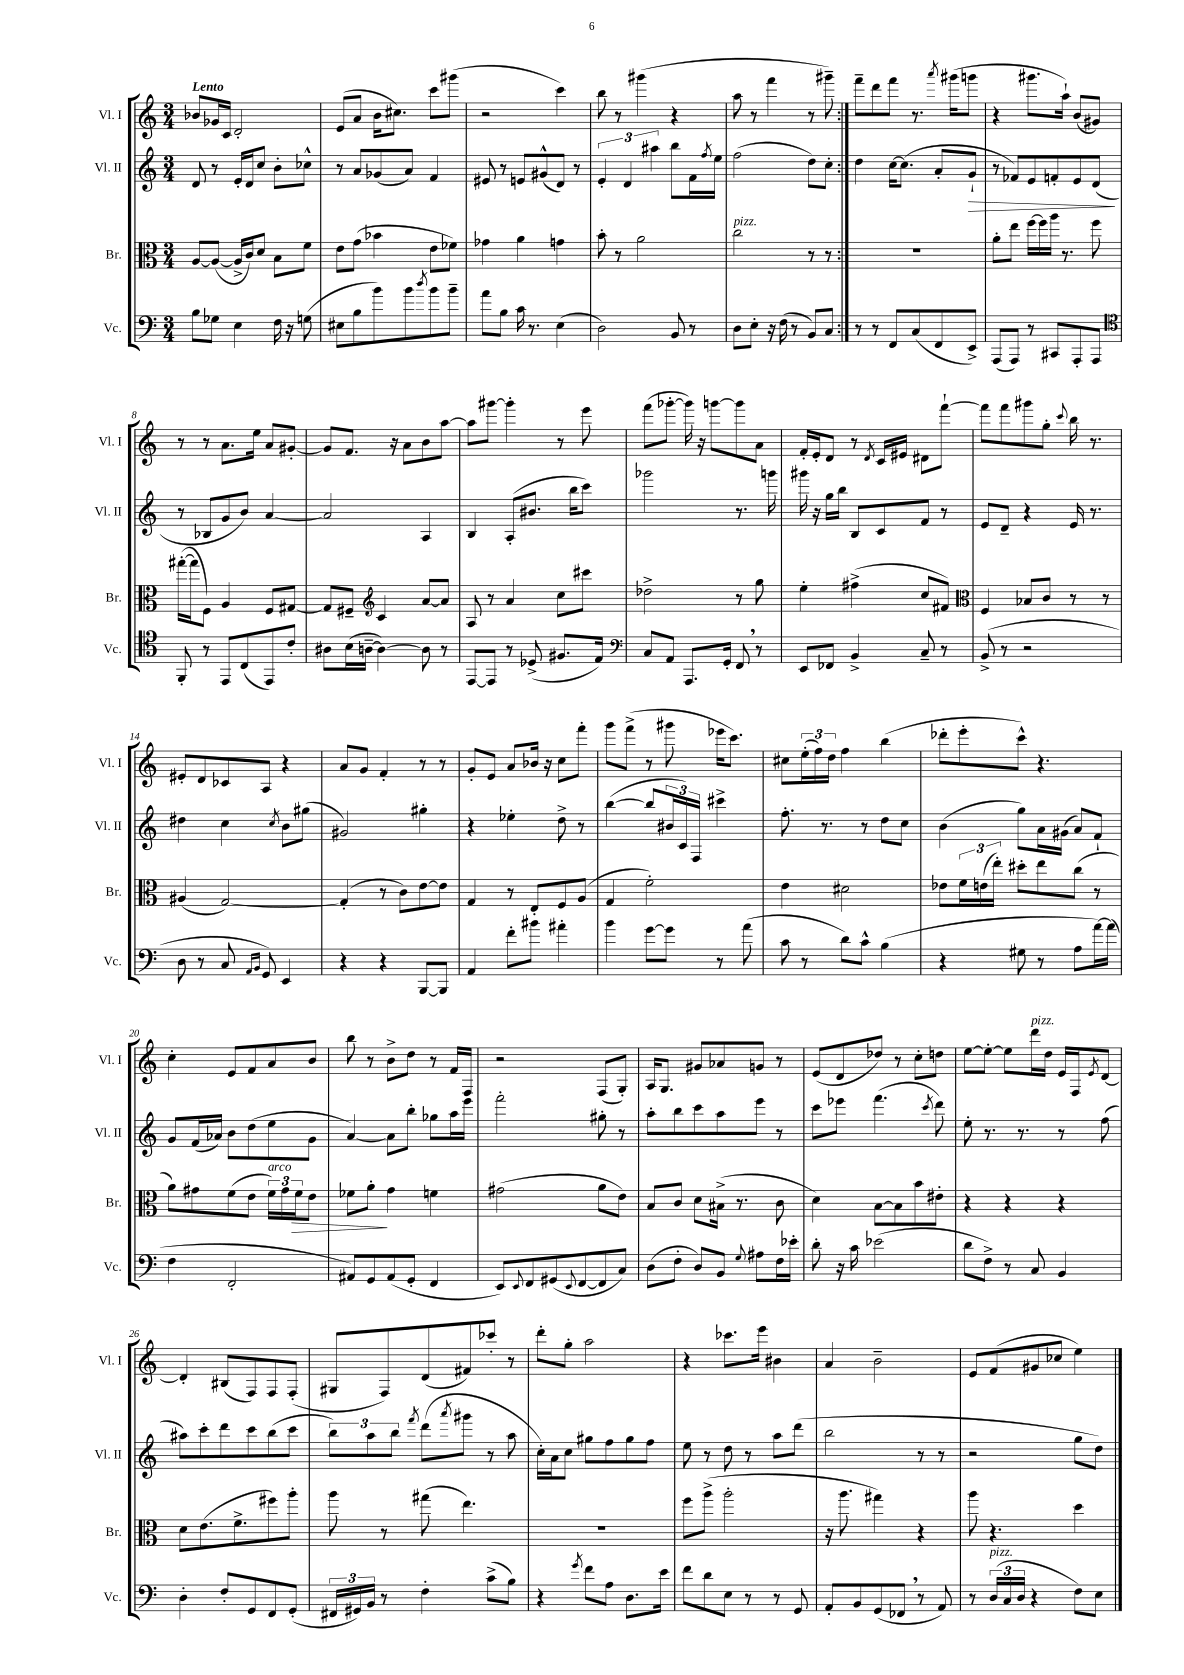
<<
\new StaffGroup <<
\new Staff = "s0" \with { instrumentName = "Vl. I" shortInstrumentName = "Vl. I" } {
    \clef treble \key c \major \numericTimeSignature \time 3/4 \tempo "Lento"
    \repeat volta 2 { bes'8 ges'16 c'16 d'2-. |
    e'8( a'8 b'16 cis''8.) c'''8 gis'''8( |
    r2 c'''4) |
    b''8 r8 gis'''4( r4 |
    a''8 r8 f'''4 r8 gis'''8--) | }
    f'''8-- d'''8 f'''8 r8. \acciaccatura { a'''8 } gis'''16( g'''8 |
    r4 gis'''8. a''16-!) b'8( gis'8) |
    r8 r8 a'8. e''16 a'8 gis'8~-. |
    gis'8 f'8. r16 a'8 b'8 a''8~ |
    a''8 gis'''8~ gis'''4-. r8 e'''8 |
    f'''8( ges'''8~-. ges'''16) r16 g'''8~ g'''8 a'8 |
    f'16-. e'16-. d'8 r8 \acciaccatura { d'8 } c'16 eis'16 dis'8 f'''8~-! |
    f'''8 f'''8 gis'''8 g''8-. \appoggiatura { c'''8 } b''16 r8. |
    eis'8-. d'8 ces'8 a8 r4 |
    a'8 g'8 f'4-. r8 r8 |
    g'8-. e'8 a'8 bes'16 r16 c''8 f'''8-. |
    g'''8 f'''8->( r8 gis'''8 ees'''16 c'''8.) |
    cis''8 \tuplet 3/2 { e''16-.( f''16) d''16 } f''4 b''4( |
    des'''8-. e'''8-. c'''8-^) r4. |
    c''4-. e'8 f'8 a'8 b'8 |
    b''8 r8 b'8-> d''8 r8 f'16 f16 |
    r2 f8( g8-.) |
    a16 g8. gis'8 aes'8 g'8 r8 |
    e'8( d'8 des''8) r8 c''8-. d''8 |
    e''8~ e''8~-. e''8 d'''16^\markup { \italic "pizz." } d''16 e'16 f16 \acciaccatura { e'8 } d'8~ |
    d'4-. bis8( f8) f8 f8-.( |
    gis8 f8) d'8( fis'8) ces'''8-. r8 |
    d'''8-. g''8-. a''2 |
    r4 ces'''8. e'''16 bis'4 |
    a'4 b'2-- |
    e'8 f'8( gis'8 ces''8 e''4) \bar "|." |
}
\new Staff = "s1" \with { instrumentName = "Vl. II" shortInstrumentName = "Vl. II" } {
    \clef treble \key c \major \numericTimeSignature \time 3/4
    \repeat volta 2 { d'8 r8 e'16-. d'16 c''8 b'8-. ces''8-^ |
    r8 a'8 ges'8( a'8) f'4 |
    eis'8 r8 e'8 gis'8-^( d'8) r8 |
    \tuplet 3/2 { e'4-. d'4 ais''4 } b''8 f'16 \acciaccatura { f''8 } e''16 |
    f''2( d''8) c''8-. | }
    d''4 c''16~ c''8.( a'8-. g'8-!\> |
    r8 fes'8) e'8 f'8-. e'8 d'8\!( |
    r8 bes8 g'8 b'8) a'4~ |
    a'2 a4 |
    b4 a8-.( bis'8. b''16 c'''8) |
    ges'''2 r8. g'''16 |
    gis'''16 r16 g''16 b''16 b8 c'8 f'8 r8 |
    e'8 d'8-- r4 e'16 r8. |
    dis''4 c''4 \acciaccatura { c''8 } b'8 gis''8( |
    gis'2) gis''4-. |
    r4 ees''4-. d''8-> r8 |
    b''4~( b''8 \tuplet 3/2 { bis'16 c'16) f16 } cis'''4-> |
    f''8.-. r8. r8 d''8 c''8 |
    b'4( g''8) a'16 gis'16( a'8) f'8-! |
    g'8 f'16( aes'16) b'8 d''8( e''8 g'8 |
    a'4~) a'8 b''8-. ges''8 a''16 e'''16 |
    f'''2-. gis''8-. r8 |
    a''8-. b''8 c'''8 a''8 e'''8 r8 |
    c'''8 ees'''8 f'''4.( \acciaccatura { c'''8 } d'''8) |
    e''8-. r8. r8. r8 f''8( |
    ais''8) c'''8-. d'''8 c'''8 b''8( c'''8 |
    \tuplet 3/2 { b''8) a''8 b''8 } \acciaccatura { f'''8 } d'''8( \acciaccatura { a'''8 } gis'''8 r8 a''8 |
    c''16-.) a'16 c''8 gis''8 f''8 gis''8 f''8 |
    e''8 r8 d''8 r8 a''8 d'''8( |
    b''2 r8 r8 |
    r2 g''8 d''8) \bar "|." |
}
\new Staff = "s2" \with { instrumentName = "Br." shortInstrumentName = "Br." } {
    \clef alto \key c \major \numericTimeSignature \time 3/4
    \repeat volta 2 { a8~ a8~( a16-> c'16) d'8 b8 f'8 |
    e'8 g'8( bes'4 e'8 fes'8) |
    ges'4 a'4 g'4 |
    b'8-. r8 a'2 |
    c''2^\markup { \italic "pizz." } r8 r8 | }
    R2. |
    a'8-. e''8 f''16~ f''16 a''16 r8. f''8 |
    gis''16~-.( gis''16 f8) a4 f8 gis8~ |
    gis8 fis8-- \clef treble c'4 a'8~ a'8 |
    a8 r8 a'4 c''8 cis'''8 |
    des''2-> r8 g''8 |
    e''4-. fis''4->( c''8 fis'8) |
    \clef alto f4 bes8 c'8 r8 r8 |
    ais4( g2~) |
    g4-.( r8 c'8) e'8~ e'8 |
    g4 r8 e8-. f8 a8( |
    g4 f'2-.) |
    e'4 dis'2 |
    ees'8 \tuplet 3/2 { f'16 e'16( e''16-.) } dis''8-. e''8 c''8( r8 |
    a'8) gis'8 f'8( e'8 \tuplet 3/2 { f'16^\markup { \italic "arco" }) gis'16 f'16\> } e'8 |
    fes'8 a'8-.\! g'4 f'4 |
    gis'2( a'8 e'8) |
    b8 c'8 d'8 bis16->( r8. c'8 |
    d'4) b8~ b8 b'8 eis'8-. |
    r4 r4 r4 |
    d'8 e'8.( f'8.-> fis''8) a''8-. |
    a''8 r8 gis''8( e''4.) |
    R2. |
    f''8 a''8->( a''2-. |
    r16 a''8. gis''4) r4 |
    a''8 r4. d''4 \bar "|." |
}
\new Staff = "s3" \with { instrumentName = "Vc." shortInstrumentName = "Vc." } {
    \clef bass \key c \major \numericTimeSignature \time 3/4
    \repeat volta 2 { b8 ges8 e4 f16 r16 g8( |
    eis8 b8 b'8) b'8 \acciaccatura { d''8 } b'8 b'8-- |
    a'8 b8 c'16 r8. e4( |
    d2) b,8 r8 |
    d8 e8-. r16 f16( r8 b,8) c8 | }
    r8 r8 f,8 c8( f,8 e,8->) |
    a,,8( a,,8) r8 cis,8 a,,8-. a,,8 |
    \clef tenor f,8-. r8 e,8 c8( e,8) c'8-. |
    ais8 b16( a16~-- a4~) a8 r8 |
    e,8~ e,8 r8 des8->( fis8. e16) |
    \clef bass c8 a,8 a,,8. g,16-. f,8 \breathe r8 |
    e,8 fes,8 b,4-> c8-- r8 |
    b,8->( r8 r2 |
    d8 r8 c8 \grace { a,16 b,16 } g,8) e,4 |
    r4 r4 b,,8~ b,,8 |
    a,4 f'8-. bis'8 ais'4-. |
    b'4 g'8~ g'8 r8 a'8( |
    c'8 r8 d'8) c'8-^ b4( |
    r4 gis8 r8 a8 a'16~) a'16( |
    f4 f,2-. |
    ais,8) g,8 ais,8( g,8-. f,4 |
    e,8) \appoggiatura { e,8 } f,8 gis,8( \appoggiatura { e,8 } f,8~ f,8 c8) |
    d8( f8-. d8) b,8 \appoggiatura { g8 } ais8 f16 ees'16-. |
    d'8-. r16 c'16 ees'2( |
    d'8 f8->) r8 c8 b,4 |
    d4-. f8-. g,8 f,8 g,8-.( |
    \tuplet 3/2 { fis,16 gis,16) b,16 } r8 f4-. c'8->( b8) |
    r4 \acciaccatura { g'8 } f'8 a8 d8. e'16 |
    f'8 d'8 e8 r8 r8 g,8 |
    a,8-. b,8 g,8( fes,8 \breathe r8 a,8) |
    r8 \tuplet 3/2 { d16^\markup { \italic "pizz." }( c16 d16 } r4 f8) e8 \bar "|." |
}
>>
>>
